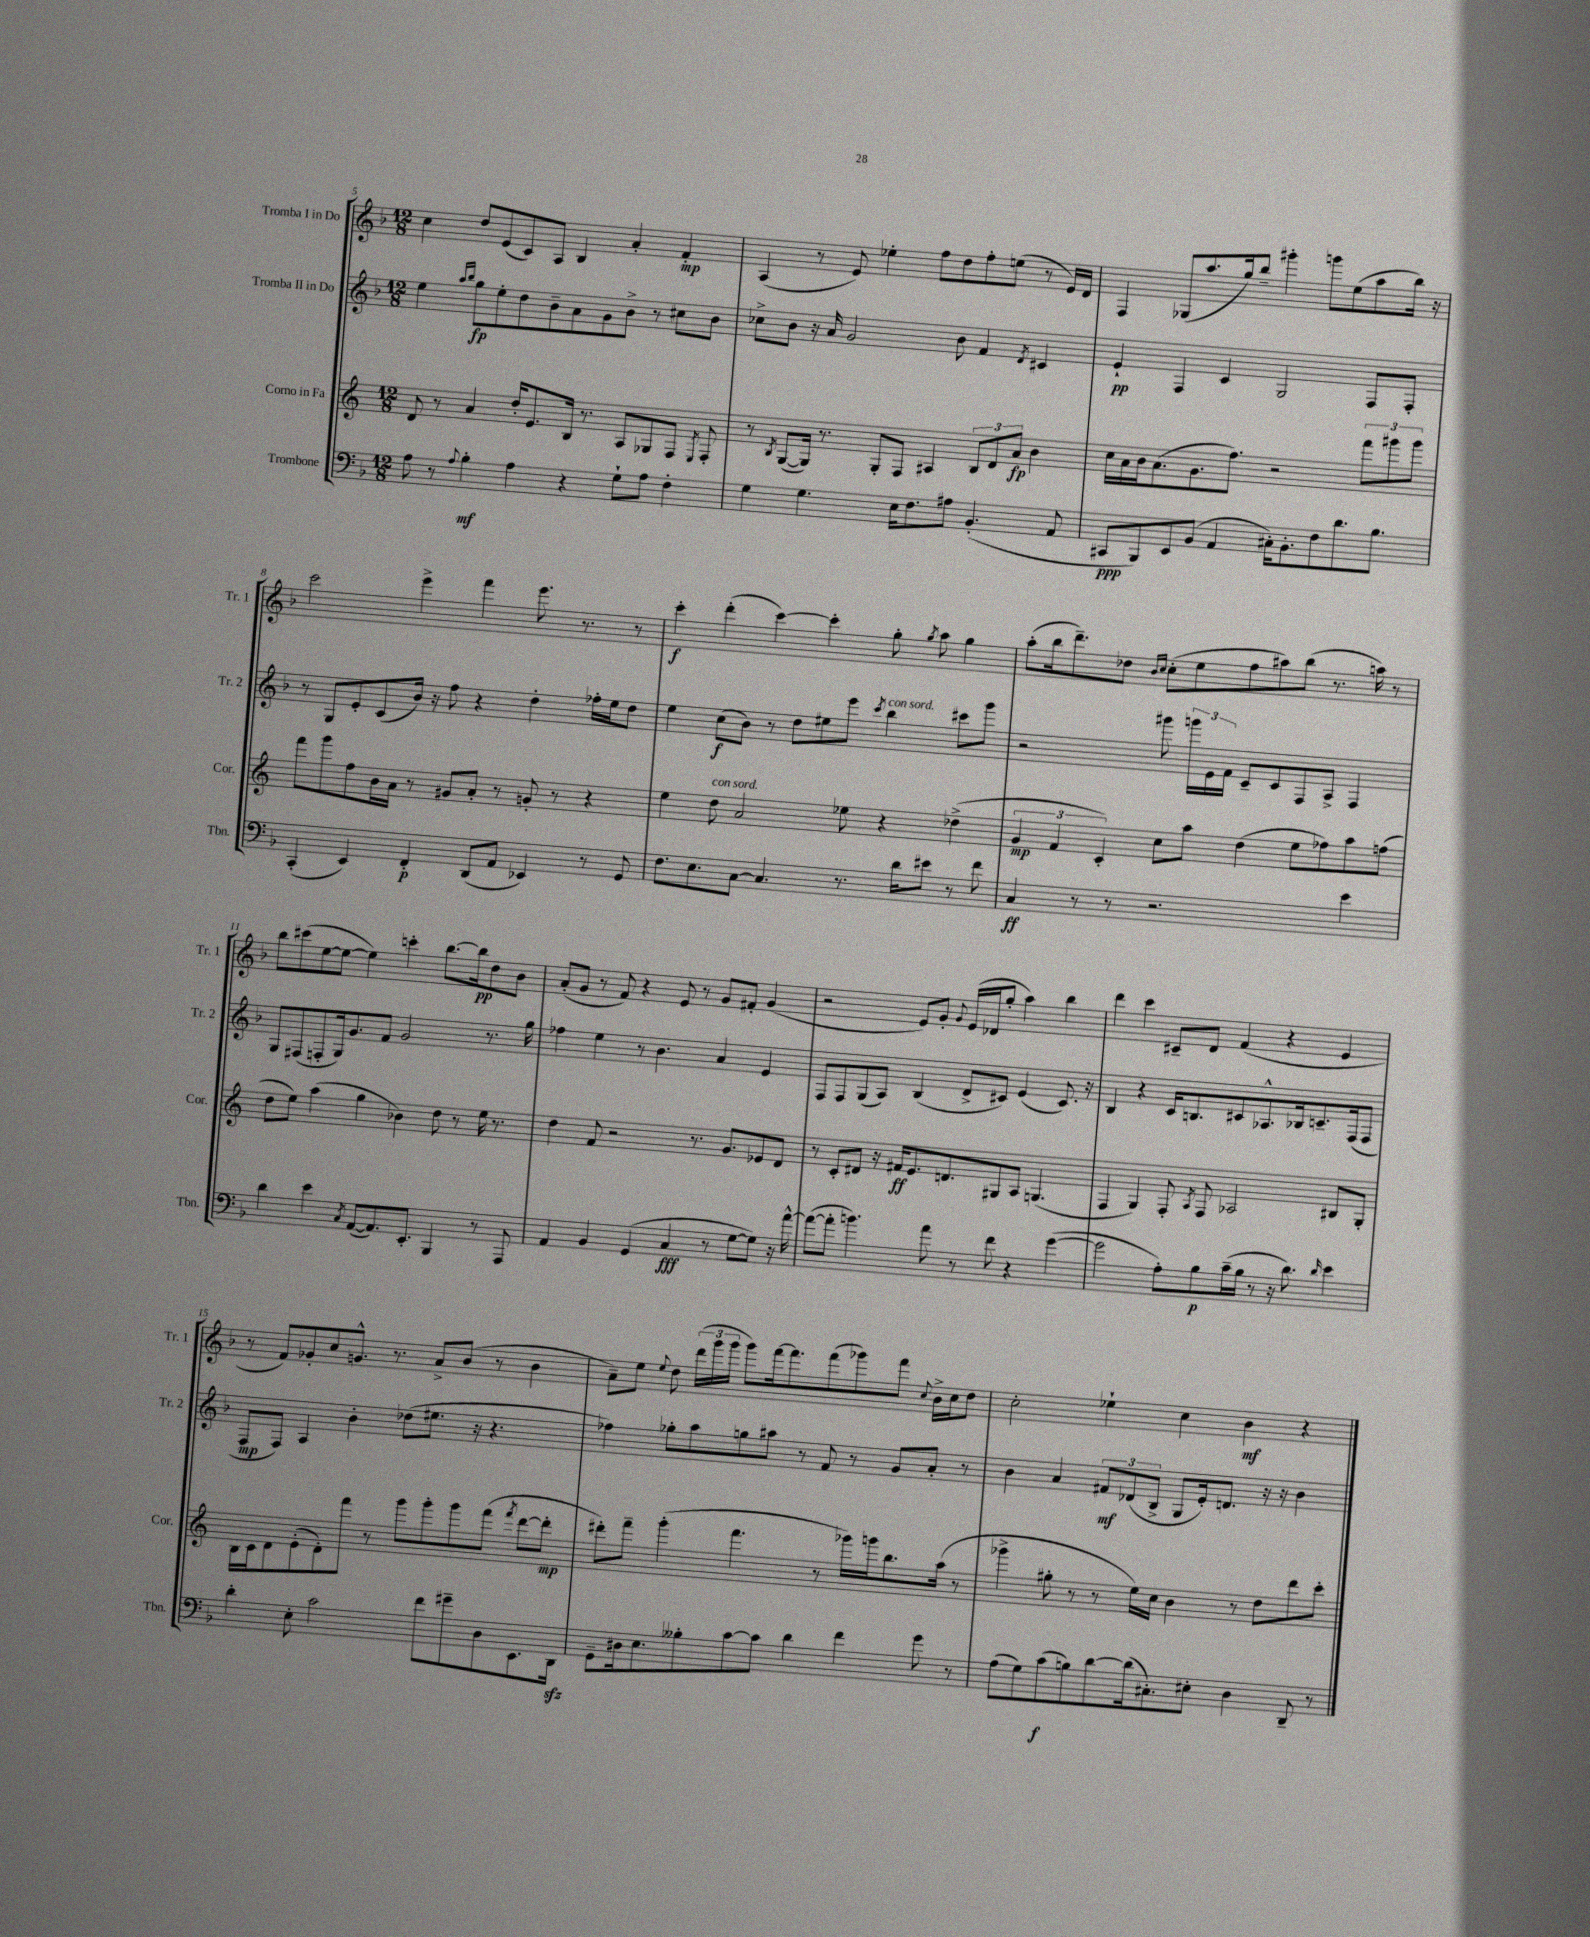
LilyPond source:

<<
\new StaffGroup <<
\new Staff = "s0" \with { instrumentName = "Tromba I in Do" shortInstrumentName = "Tr. 1" } {
    \clef treble \key f \major \numericTimeSignature \time 12/8
    \autoBeamOff c''4 d''8[ e'8( c'8) a8] bes4 a'4-. f'4-.\mp |
    a4( r8 e'8) ees''4-. f''8[ d''8 f''8-. e''8]( r8 e'16[) d'16] |
    f4 ges8[( a''8. g''16) bes''8]-- gis'''4-. g'''8[ e''8( a''8 bes''16]) r16 |
    c'''2 e'''4-> f'''4 e'''8. r8. r8 |
    c'''4-.\f d'''4-.( c'''4~) c'''4-. g''8-. \acciaccatura { g''8 } a''8 g''4 |
    a''8[-.( bes''16 d'''8.--) des''8] \grace { bes'16[ c''16] } c''8[-.( e''8 f''8 ais''8) bes''8]( r8. a''16) r8 |
    bes''8[ cis'''8( e''8~ e''8]~ e''4) c'''4-. bes''8.[~ bes''16\pp d''8 bes'8] |
    a'8[-.( g'8] r8 f'8) r4 e'8 r8 g'8[ fis'8]-. g'4( |
    r2 e'8[) g'8]-. \appoggiatura { g'8 } e'16[( des'16 g''8]-. a''4) bes''4 |
    d'''4 c'''4 cis'8[-- d'8] f'4( r4 e'4 |
    r8 f'8[) ges'8-. c''8 g'8.]-^ r8. a'8[-> bes'8]( r8 bes'4 |
    a'8[--) e''8] \appoggiatura { e''8 } d''8 \tuplet 3/2 { d'''16[( g'''16 g'''16] } g'''8[) f'''16~ f'''8. f'''8( ges'''8) f'''8] \appoggiatura { c''8 } bes'16[-> c''16 d''8] |
    c''2-. ees''4-! c''4 bes'4\mf r4 \bar "|." |
}
\new Staff = "s1" \with { instrumentName = "Tromba II in Do" shortInstrumentName = "Tr. 2" } {
    \clef treble \key f \major \numericTimeSignature \time 12/8
    \autoBeamOff e''4 \grace { a''16[ bes''16] } g''8[\fp e''8-. d''8 bes'8-- a'8 g'8 bes'8]-> r8 cis''8[ bes'8] |
    ces''8[-> bes'8] r16 a'16 g'2 bes'8 f'4 \acciaccatura { d'8 } cis'4 |
    e'4-!\pp f4 c'4 g2 f8[ f8]-. |
    r8 g8[ e'8-. c'8( bes'16]) r16 f''8 r4 d''4-. fes''16[-. e''16 d''8] |
    e''4 c''8[\f( bes'8]) r8 d''8[ eis''8 e'''8] \acciaccatura { c'''8 } bes''4^\markup { \italic "con sord." } cis'''8[ g'''8] |
    r2 gis'''8 \tuplet 3/2 { g'''16[ e'16 f'16] } c'8[-- c'8 f8 a8]-> f4 |
    g8[ fis8( f8-. g16) g'8. f'8] g'2 r8. g''16 |
    fes''4 e''4 r8 bes'4. a'4 e'4 |
    f8[ f8 g8( a8]) bes4( d'8[-> cis'8]) e'4( cis'8.) r16 |
    bes4 r4 c'16[ b8. cis'8 aes8.-^ bes16 c'8.-- f16( f8] |
    f8[\mp f8]) a4 bes'4-. des''8[( eis''8.] r16 r4. |
    fes''4) ges''8[-. a''8 g''8 ais''8] r8 f'8 r8 g'8[ a'8]-. r8 |
    bes'4 a'4 \tuplet 3/2 { fis'8[\mf des'8( bes8]-> } g8[ e'16-.) d'8.] r16 r16 bes'4 \bar "|." |
}
\new Staff = "s2" \with { instrumentName = "Corno in Fa" shortInstrumentName = "Cor." } {
    \clef treble \key c \major \numericTimeSignature \time 12/8
    \autoBeamOff d'8 r8 a'4 d''16[-. e'8. b16] r8. a8[ ges8 f8] \acciaccatura { e8 } f8-. |
    r8 \acciaccatura { b8 } g8[~( g16]) r8. g8[-. f8] ais4 \tuplet 3/2 { b8[ d'8 a'8]\fp } b'4 |
    c''16[ a'16 b'16 a'8.( g'8. f''8.]) r2 \tuplet 3/2 { f'''8[ gis'''8 gis'''8] } |
    f'''8[ g'''8 f''8 b'16 a'16] r8 gis'8[ a'8]-. r8 g'8-. r8 r4 |
    e''4 d''8^\markup { \italic "con sord." } a'2 ees''8 r4 des''4->( |
    \tuplet 3/2 { g'4\mp f'4 c'4-.) } c''8[ a''8] d''4( e''8[ fes''8) a''8 f''8]( |
    d''8[ e''8]) a''4( g''4 bes'4) d''8 r8 e''16 r8. |
    d''4 f'8 r2 r8. g'8.[ ees'8 d'8] |
    r8 c'8[-. dis'8] r16 fis'16[\ff e'8. d'8. gis8 a8] g4.( |
    f4 g4) f8-. \acciaccatura { a8 } f8 aes2 bis8[ g8]-. |
    b16[ c'16 d'8 e'8-.( d'8-.) f'''8] r8 g'''8[ g'''8-. g'''8 f'''8]( \acciaccatura { f'''8 } d'''8[~ d'''8]-.\mp |
    dis'''8[-.) f'''8]-- g'''4-.( f'''4. r8 ges'''16[) g'''16 b''8. a''16]( r8 |
    ges'''4-> gis''8-. r8 r8 e''16[) c''16] b'4 r8 d''8[ d'''8 c'''8]-. \bar "|." |
}
\new Staff = "s3" \with { instrumentName = "Trombone" shortInstrumentName = "Tbn." } {
    \clef bass \key f \major \numericTimeSignature \time 12/8
    \autoBeamOff a8 r8 \appoggiatura { a8 } bes4-.\mf a4 r4 g8[-! a8] f4-. |
    g4 g4. e16[ f8. ais8] bes,4.-.( a,8 |
    cis,8[\ppp bes,,8) e,8 bes,8]( a,4 cis16[-.) bes,8.-. f8 d'8. bes8.] |
    c,4-.( e,4) f,4-.\p d,8[( a,8] ees,4) r8 g,8 |
    f8.[ e8. c8]~ c4. r8. d'16[ eis'8] r8 f'8 |
    c4\ff r8 r8 r2. e'4 |
    d'4 e'4 \acciaccatura { c8 } a,8[~( a,8.) e,8.]-. bes,,4 r8 a,,8 |
    a,4 bes,4 g,4( c4\fff r8 g8[~ g8]) r16 a'16~-^ |
    a'8[~( a'8]-. b'4.) a'8 r8 f'8 r4 g'4~( |
    g'2 a8[-.) bes8\p c'16--( bes16] r8 r16 d'8.) \grace { d'16 } e'4 |
    d'4-. e8-. c'2 f'8[ gis'8-- d8 e,8. d,16]\sfz |
    g,8[-- dis16 e8. beses8-. c'8~ c'8] d'4 f'4 g'8 r8 |
    a8[( g8) c'8\f( b8) d'8~ d'16( cis8.-.) eis8]-. d4 d,8-- r8 \bar "|." |
}
>>
>>
\layout { \context { \Score currentBarNumber = #5 } }
